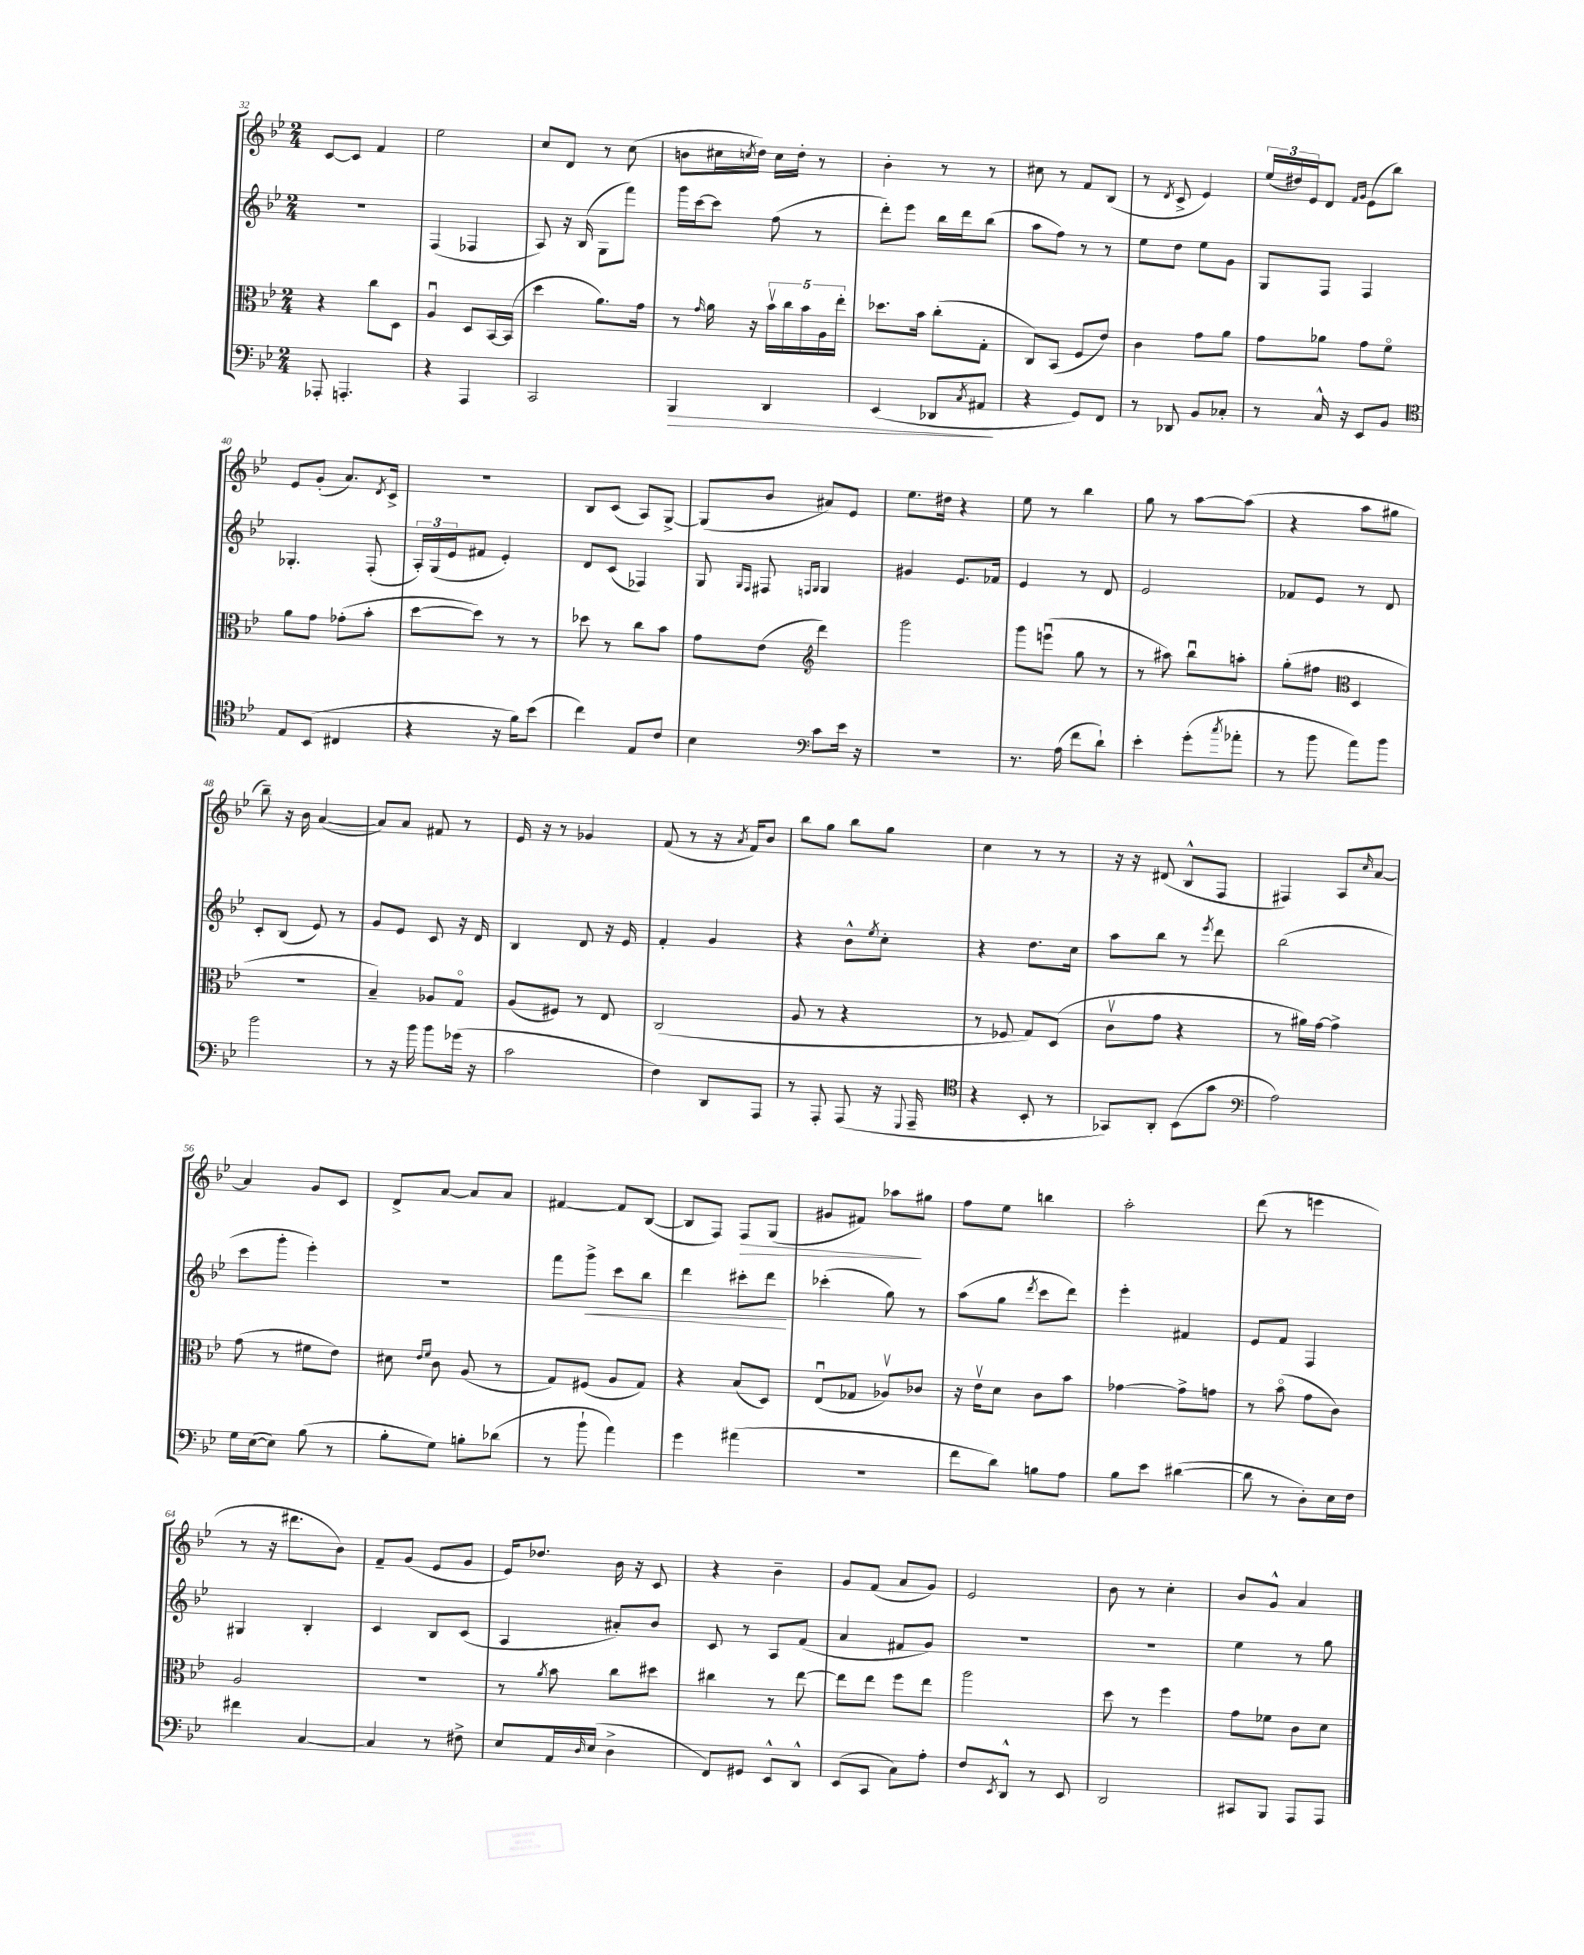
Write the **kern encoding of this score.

**kern	**kern	**kern	**kern
*staff4	*staff3	*staff2	*staff1
*clefF4	*clefC3	*clefG2	*clefG2
*k[b-e-]	*k[b-e-]	*k[b-e-]	*k[b-e-]
*M2/4	*M2/4	*M2/4	*M2/4
8AAA-'	4r	2r	[8c
4.AAA'	.	.	8c]
.	8cc	.	4f
.	8D	.	.
=	=	=	=
4r	4Au	(4F	2ee-
4AAA	8D	4F-	.
.	[16BB-	.	.
.	(16BB-]	.	.
=	=	=	=
2CC	4dd	8A)	8cc
.	.	16r	8d
.	.	(16B-	.
.	8.a)	8G	8r
.	.	8fff)	(8cc
.	16g	.	.
=	=	=	=
4BBB-	8r	16ggg	8b
.	.	[16ccc	.
.	16qqg	.	.
.	16a	8ccc]	16cc#
.	.	.	8qcc
.	16r	.	16dd)
4DD	20b-v	(8ff	16cc
.	20cc	.	.
.	.	.	16dd'
.	20b-	.	.
.	.	8r	8r
.	20A	.	.
.	20ee-'	.	.
=	=	=	=
(4EE-	8.dd-	8ddd')	4b-'
.	.	8eee-	.
.	16b-	.	.
8DD-	(8cc'	16bb-	8r
.	.	16ddd	.
8qC	.	.	.
8AA#	8G'	(8bb-	8r
=	=	=	=
4r	8C)	8aa	8cc#
.	(8BB-	8ff)	8r
8GG)	8F	8r	8f
8FF	8e-)	8r	(8B-
=	=	=	=
8r	4c	8ee-	8r
.	.	.	8qd
8DD-	.	8dd	8c^
8BB-	8g	8ee-	4e-)
8C-'	8a	8g	.
=	=	=	=
8r	8g	8G	(24ee-
.	.	.	24dd#)
.	.	.	24e-
16C^^	8a-	8F	8d
16r	.	.	.
.	.	.	16qqf
.	.	.	16qqg
8EE-	8g	4F	(8e-
8BB-	8fo	.	8bb-)
=	=	=	=
*clefC4	*	*	*
8E-	8a	4.G-'	8e-
(8BB-	8g	.	(8g'
4C#	(8g-'	.	8.a)
.	8b-'	(8F'	.
.	.	.	8qd
.	.	.	16c^
=	=	=	=
4r	[8dd	24A')	2r
.	.	(24G	.
.	.	24e-	.
.	8dd])	8f#	.
16r	8r	4e-')	.
16f)	.	.	.
(8b-	8r	.	.
=	=	=	=
4cc)	8dd-	8d	8B-
.	8r	(8c	(8c
8E-	8cc	4F-)	8A)
8c	8b-	.	[8G^
=	=	=	=
4B-	8g	8G	(8G]
.	.	16qqG	.
.	.	16qqF	.
.	(8e-	8F#	8b-
*clefF4	*clefG2	*	*
.	.	16qqF	.
.	.	16qqG	.
8c	4ddd)	4G	8a#)
16e-	.	.	8e-
16r	.	.	.
=	=	=	=
2r	2ggg	4g#	8.ee-
.	.	.	16dd#
.	.	8.e-	4r
.	.	16f-	.
=	=	=	=
8.r	8ggg	4e-	8ee-
.	(8eeeu	.	8r
(16A	.	.	.
8f	8gg	8r	4bb-
8d`)	8r	8d	.
=	=	=	=
4e-'	8r	2e-	8gg
.	8aa#)	.	8r
(8g'	8bb-u	.	[8aa
8qcc	.	.	.
8a-'	8aa'	.	(8aa]
=	=	=	=
8r	(8gg'	8f-	4r
8b-	8ff#	8e-	.
*	*clefC3	*	*
8a)	4D	8r	8aa
8b-	.	8d	8gg#
=	=	=	=
2b-	2r	8c'	8bb-~)
.	.	(8B-	16r
.	.	.	16b-
.	.	8e-)	([4a
.	.	8r	.
=	=	=	=
8r	4B-~)	8g	8a])
16r	.	8e-	8a
16b-	.	.	.
8b-	8A-	8c	8f#
(16g-	8Go	16r	8r
16r	.	16d	.
=	=	=	=
2c	(8A	4B-	16e-
.	.	.	16r
.	8F#)	.	8r
.	8r	8d	4g-
.	8E-	16r	.
.	.	16e-	.
=	=	=	=
4F)	(2C	4f'	(8f
.	.	.	8r
8DD	.	4g	16r
.	.	.	8qa
.	.	.	16f)
8AAA	.	.	8b-
=	=	=	=
8r	8A	4r	8bb-
8AAA'	8r	.	8gg
(8AAA	4r	8b-^^	8bb-
.	.	8qee-	.
16r	.	8cc'	8gg
8qqGGG	.	.	.
16AAA~	.	.	.
=	=	=	=
*clefC4	*	*	*
4r	8r	4r	4cc
.	8F-	.	.
8BB-'	8G)	8.dd	8r
8r	(8D	.	8r
.	.	16cc	.
=	=	=	=
8GG-)	8cv	8aa	16r
.	.	.	16r
8AA'	8g	8bb-	(8d#
(8BB-	4r	8r	8B-^^
.	.	8qeee-	.
8g	.	8ddd	8F
=	=	=	=
*clefF4	*	*	*
2A)	8r	(2bb-	4F#)
.	16a#)	.	.
.	[16g	.	.
.	4g^]	.	8A
.	.	.	16qqcc
.	.	.	[8a
=	=	=	=
16G	(8g	8ccc	4a]
([16E-	.	.	.
8E-])	8r	8ggg'	.
(8B-	8f#	4eee-')	8g
8r	8e-)	.	8c
=	=	=	=
8B-'	8d#	2r	8d^
.	16qqe-	.	.
.	16qqf	.	.
8G)	8c	.	[8a
8B'	(8A	.	8a]
(8d-	8r	.	8a
=	=	=	=
8r	8G)	8fff	[4f#
8b-`	(8F#	8ggg^	.
4a)	8A	8ccc	8f#]
.	8G)	8bb-	([8B-
=	=	=	=
4g	4r	4ddd	8B-]
.	.	.	8F)
(4a#	(8B-	8ccc#'	8F
.	8D)	8ddd	(8G
=	=	=	=
2r	(8E-u	(4ccc-'	8g#
.	8G-	.	8f#)
.	8A-v)	8gg)	8aa-
.	8c-	8r	8gg#
=	=	=	=
8f	16r	(8aa	8ff
.	16e-v	.	.
8d)	8d	8gg	8ee-
.	.	8qddd	.
8B	8c	8ccc	4bb
8A	8b-	8ddd)	.
=	=	=	=
8B-	[4g-	4eee-'	2aa'
8e-	.	.	.
([4d#	8g-^]	4f#	.
.	8g	.	.
=	=	=	=
8d#]	8r	8e-	(8ddd
8r	(8b-o	8f	8r
8D')	8g	4F	4eee
16E-	8c)	.	.
16F	.	.	.
=	=	=	=
4f#	2A	4G#	8r
.	.	.	16r
.	.	.	8.ddd#
[4C	.	4B-'	.
.	.	.	8b-)
=	=	=	=
4C]	2r	4c	8f~
.	.	.	(8g
8r	.	8B-	8e-
8F#^	.	(8c	8g
=	=	=	=
8E-	8r	4A	16e-)
.	.	.	8.dd-
.	8qa	.	.
16AA	8b-	.	.
16qqD	.	.	.
(16E-	.	.	.
4D^	8cc	8a#')	16b-
.	.	.	16r
.	8dd#	8b-	8c
=	=	=	=
8FF)	4cc#	8c	4r
8GG#	.	8r	.
8EE-^^	8r	8A	4b-~
8DD^^	[8ee-	(8f	.
=	=	=	=
(8EE-	8ee-]	4a	8g
8CC	8ee-	.	(8f
8C)	8ff	8f#	8a
8A'	8ee-	8g)	8g)
=	=	=	=
8F	2aa	2r	2e-
8qEE-	.	.	.
8DD^^	.	.	.
8r	.	.	.
8EE-	.	.	.
=	=	=	=
2DD	8dd	2r	8b-
.	8r	.	8r
.	4ff	.	4cc'
=	=	=	=
8CC#	8g	4ee-	8b-
8BBB-	8f-	.	8g^^
8AAA	8c	8r	4a
8AAA	8d	8gg	.
==	==	==	==
*-	*-	*-	*-
